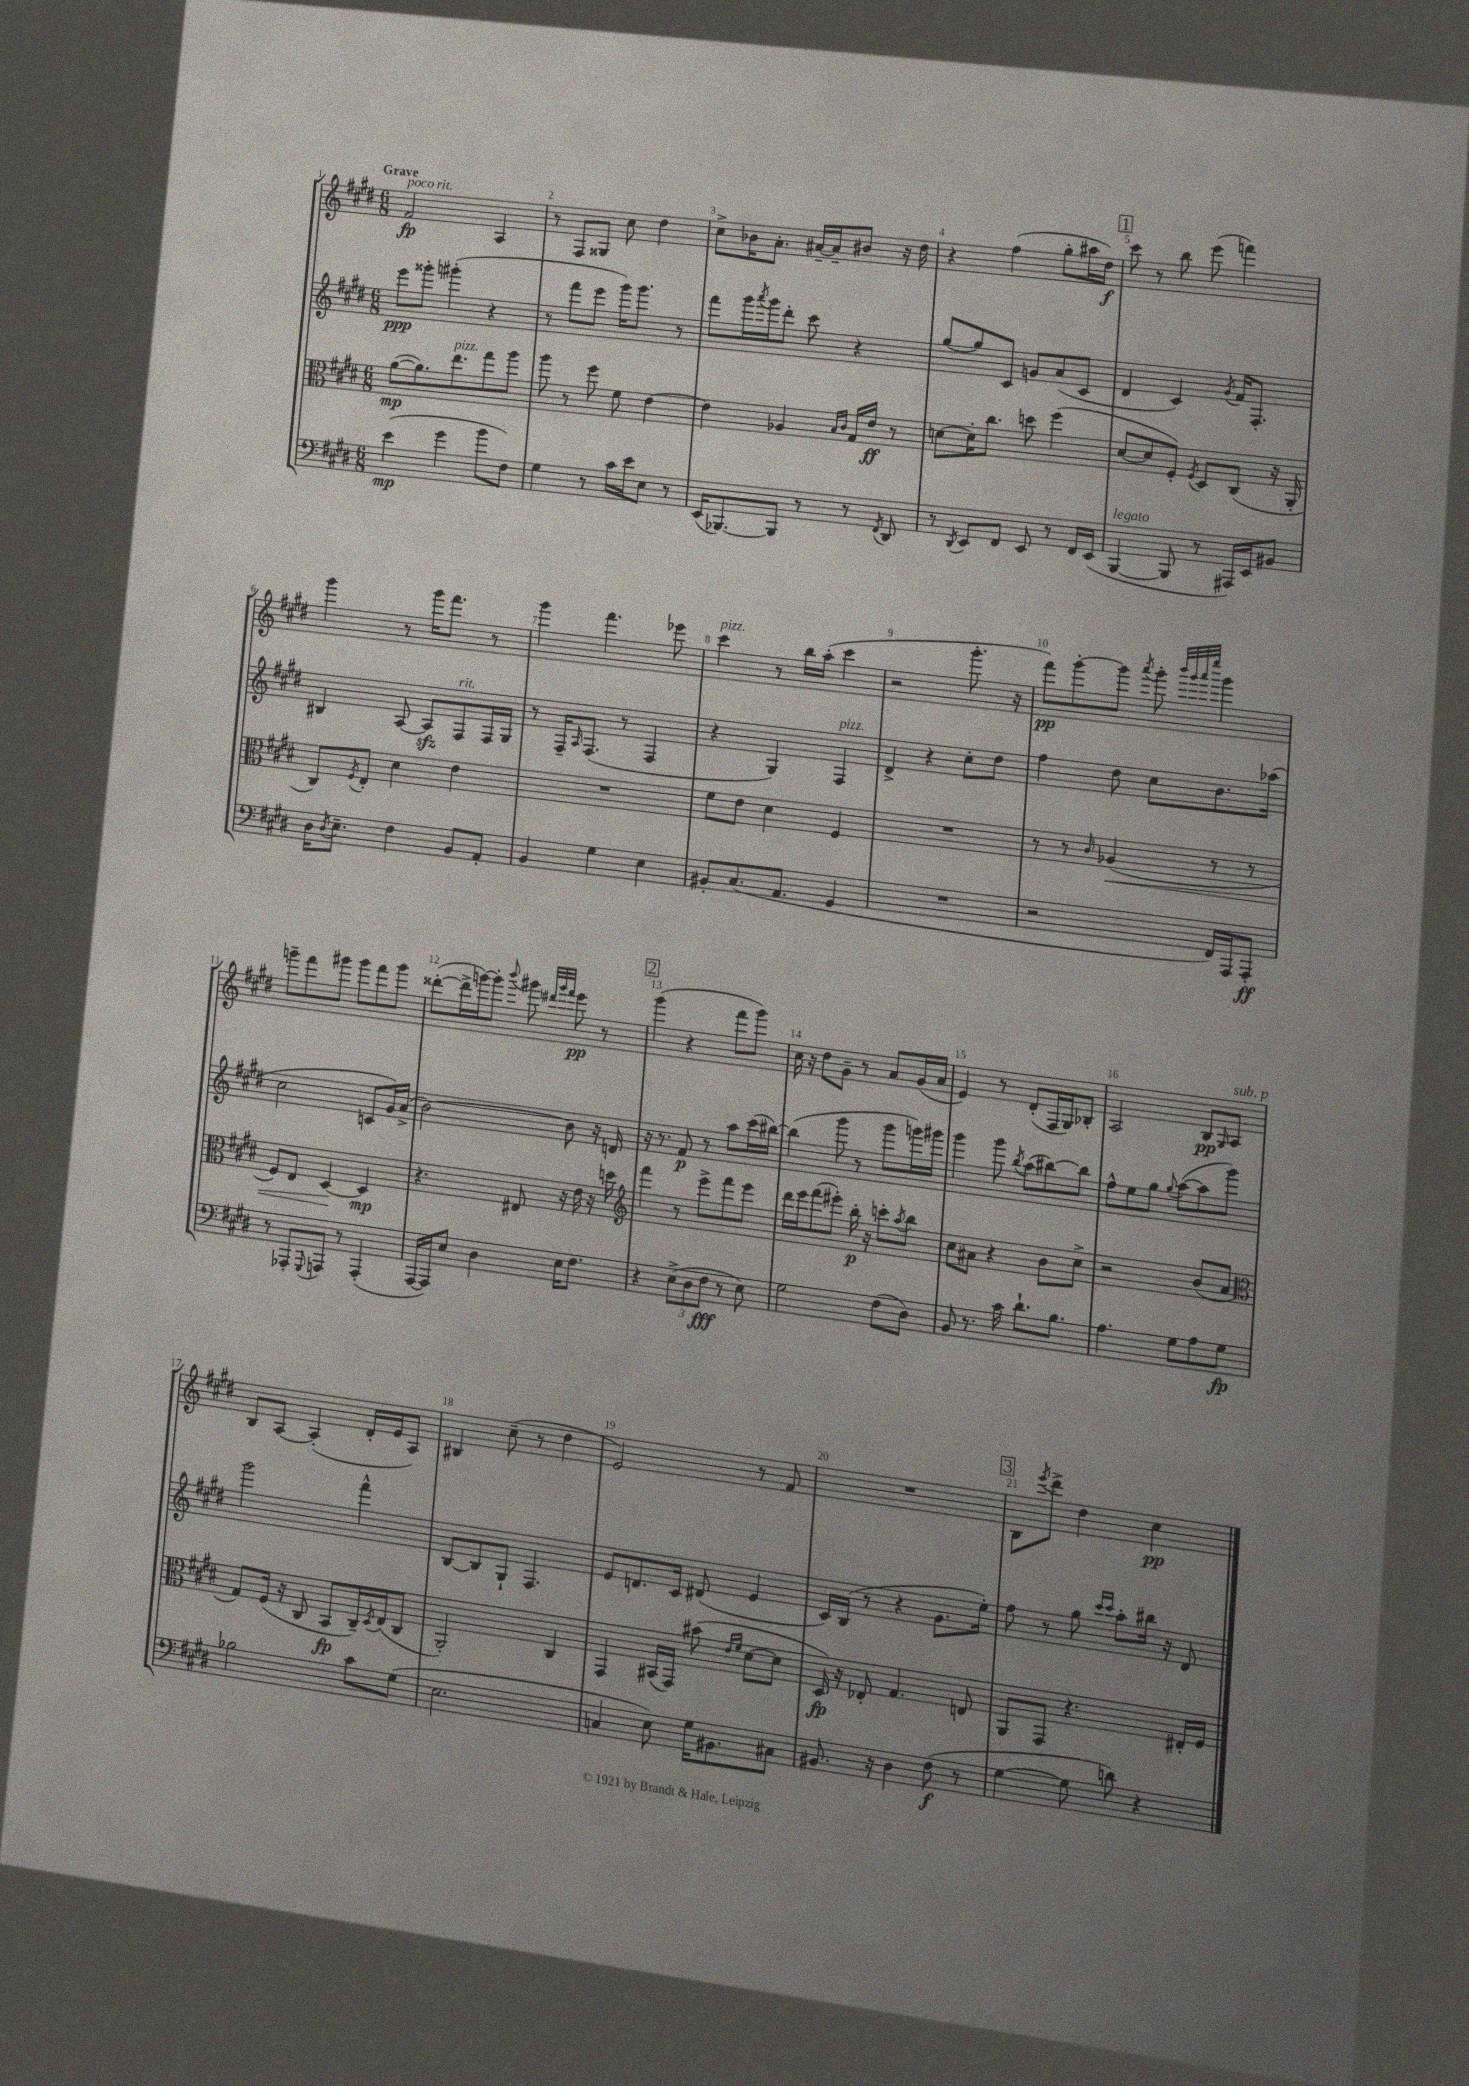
<<
\new StaffGroup <<
\new Staff = "s0" {
    \clef treble \key e \major \numericTimeSignature \time 6/8 \tempo "Grave"
    fis'2\fp^\markup { \italic "poco rit." } a4 |
    r8 fis8 gisis8 cis''8 dis''4 |
    cis''8-> bes'16 a'8.-. ais'16~-- ais'16-- bis'8 r16 dis''16 |
    r4 fis''4( gis''8-. ais''16 dis''16\f) |
    \mark \markup { \box "1" } cis'''8 r8 b''8 e'''8( f'''4) |
    gis'''4 r8 gis'''16 fis'''8. r8 |
    gis'''4 fis'''4. ees'''8 |
    cis'''4^\markup { \italic "pizz." } r8 b''16 a''16-.( cis'''4 |
    r2 gis'''8.-. r16 |
    fis'''8\pp) gis'''8~-. gis'''8 \acciaccatura { a'''8 } gis'''8-. \grace { b'''32 gis'''32 a'''32 e''''32 } gis'''4 |
    g'''8-- fis'''8 gis'''8 gis'''8 fis'''8 gis'''8 |
    disis'''8~-.( disis'''16-> g'''16~) g'''8-. \appoggiatura { b'''8 } gis'''8 \grace { dis'''32 gis'''32 fis'''32 } e'''8\pp r8 |
    \mark \markup { \box "2" } gis'''4( r4 fis'''8 gis'''8) |
    cis''16 r16 dis''8 gis'8-- r8 a'8 gis'16( a'16 |
    e'4) r8 dis'8-.( fis16 gis16) bes8-. |
    a2 b8\pp \grace { gis16 } a8^\markup { \italic "sub. p" } |
    b8 a8~ a4-.( dis'16-. e'16 a8) |
    bis4 cis''8--( r8 dis''4 |
    e'2) r8 fis'8 |
    R2. |
    \mark \markup { \box "3" } b8 \acciaccatura { e'''8 } dis'''8-> dis''4 cis''4\pp \bar "|." |
}
\new Staff = "s1" {
    \clef treble \key e \major \numericTimeSignature \time 6/8
    e'''8\ppp gisis'''8-. gis'''4-.( r4 |
    r8 fis'''8 e'''8 gis'''16) gis'''8. r8 |
    fis'''8 gis'''16 \acciaccatura { a'''8 } gis'''16 dis'''8-. cis'''8 r4 |
    gis''8~ gis''8 cis'8 g'8 a'8( cis'8 |
    \mark \markup { \box "1" } dis'4 cis'4) \acciaccatura { gis'8 } fis'16 fis8.-. |
    bis4 a8~ a8\sfz fis8^\markup { \italic "rit." } fis16 gis16 |
    r8 fis16-- \grace { a16 } fis8.( r8 fis4 |
    r4 gis4) fis4^\markup { \italic "pizz." } |
    dis'4-> r4 cis''8-. dis''8 |
    fis''4 dis''8 cis''8 b'8. aes''16( |
    cis''2 c'8 gis'16) a'16->( |
    b'2~) b'8 r16 d'16 |
    \mark \markup { \box "2" } r16 r8. fis'8\p r8 a''8 cis'''16( bis''16~) |
    bis''4( gis'''8 r8 gis'''8 g'''16) gis'''16 |
    gis'''4 gis'''8 \acciaccatura { b''8 } a''8( bis''8~) bis''8 |
    fis''8-^ e''8 gis''8 \appoggiatura { gis''8 } a''8~( a''8 gis'''8) |
    gis'''2 fis'''4-^ |
    b8~ b8 gis8-! fis4. |
    e'8 d'8. cis'16 dis'8( e'4 |
    cis'16) b16( r8 r4 gis'8. e''16-.) |
    \mark \markup { \box "3" } fis''8 r8 gis''8 \grace { cis'''16 cis'''16 } a''8-. bis''16 r16 dis'8 \bar "|." |
}
\new Staff = "s2" {
    \clef alto \key e \major \numericTimeSignature \time 6/8
    a'8~\mp( a'8.) e''8.^\markup { \italic "pizz." } gis''8 a''8 |
    a''8 r8 fis''8 fis'8 e'4~ |
    e'4 aes4 \grace { b16 cis'16 } gis16 e'16\ff r8 |
    d'8~ d'16-. cis''8. d''8 fis''4( |
    \mark \markup { \box "1" } dis'8~ dis'8 fis8-.) \acciaccatura { fis8 } dis8 cis8( r16 a,16-. |
    cis8) \acciaccatura { fis8 } e8-. dis'4 e'4 |
    R2. |
    fis'8 e'8 dis'4 fis4 |
    R2. |
    r8 r8 \grace { cis'16 } aes4\<( r8 r8 |
    fis8) e8 dis4~\! dis4\mp |
    r4. eis8 r16 e'16 r16 d''16 |
    \mark \markup { \box "2" } \clef treble fis'''4 r8 e'''8-> fis'''8 e'''8 |
    dis'''16 e'''16 fis'''8( eis'''8-.) b''16-.\p r16 c'''8-. \acciaccatura { a''8 } b''8 |
    cis''8 ais'8 r4 b'8 cis''8-> |
    r2 b'8( a'8 |
    \clef alto gis8) fis16( r16 cis8 b,8\fp cis16--) \acciaccatura { dis8 } e16( cis8 |
    a,2-.) cis4 |
    gis,4 bis,16( gis,16) bis'8( \grace { e'16 fis'16 } dis'8~ dis'8 |
    dis16\fp) r16 ees8-. gis4. e8 |
    \mark \markup { \box "3" } a,8 gis,8 r4. eis16-. fis16 \bar "|." |
}
\new Staff = "s3" {
    \clef bass \key e \major \numericTimeSignature \time 6/8
    e'4\mp( gis'4 b'8 fis8) |
    gis4 r8 cis'16 e'16 e8 r8 |
    e,16( bes,,8.~) bes,,8 r8 r8 \acciaccatura { fis,8 } dis,8 |
    r8 \acciaccatura { dis,8 } e,8 fis,8 e,8 r8 fis,16 e,16( |
    \mark \markup { \box "1" } b,,4~^\markup { \italic "legato" } b,,8 r8 ais,,16) e,16 bis,8 |
    dis16 \acciaccatura { dis8 } e8.-- fis4 b,8 a,8-. |
    b,4 gis4 e4 |
    bis,8-. cis8.( a,8. gis,4 |
    R2. |
    r2 fis,16) a,,16 a,,8-.\ff |
    r8 aes,,8-. \appoggiatura { gis,,8 } a,,8 r8 a,,4-.( |
    a,,16~ a,,16) e8 dis4 e16 fis8. |
    \mark \markup { \box "2" } r4 \tuplet 3/2 { e8->( dis8 fis8\fff } r8 e8) |
    gis2 fis8( dis8) |
    b,8 r8. cis'16 dis'8.-! b8. |
    a4. gis8 a8 gis8\fp |
    bes2 cis'8 gis8( |
    e2. |
    c4 e8) gis16 bis,8. cis8 |
    bis,8. r16 dis4 fis8\f( r8 |
    \mark \markup { \box "3" } gis4~ gis8 d'8) r4 \bar "|." |
}
>>
>>
\layout { \context { \Score \override BarNumber.break-visibility = ##(#f #t #t) barNumberVisibility = #all-bar-numbers-visible } }
